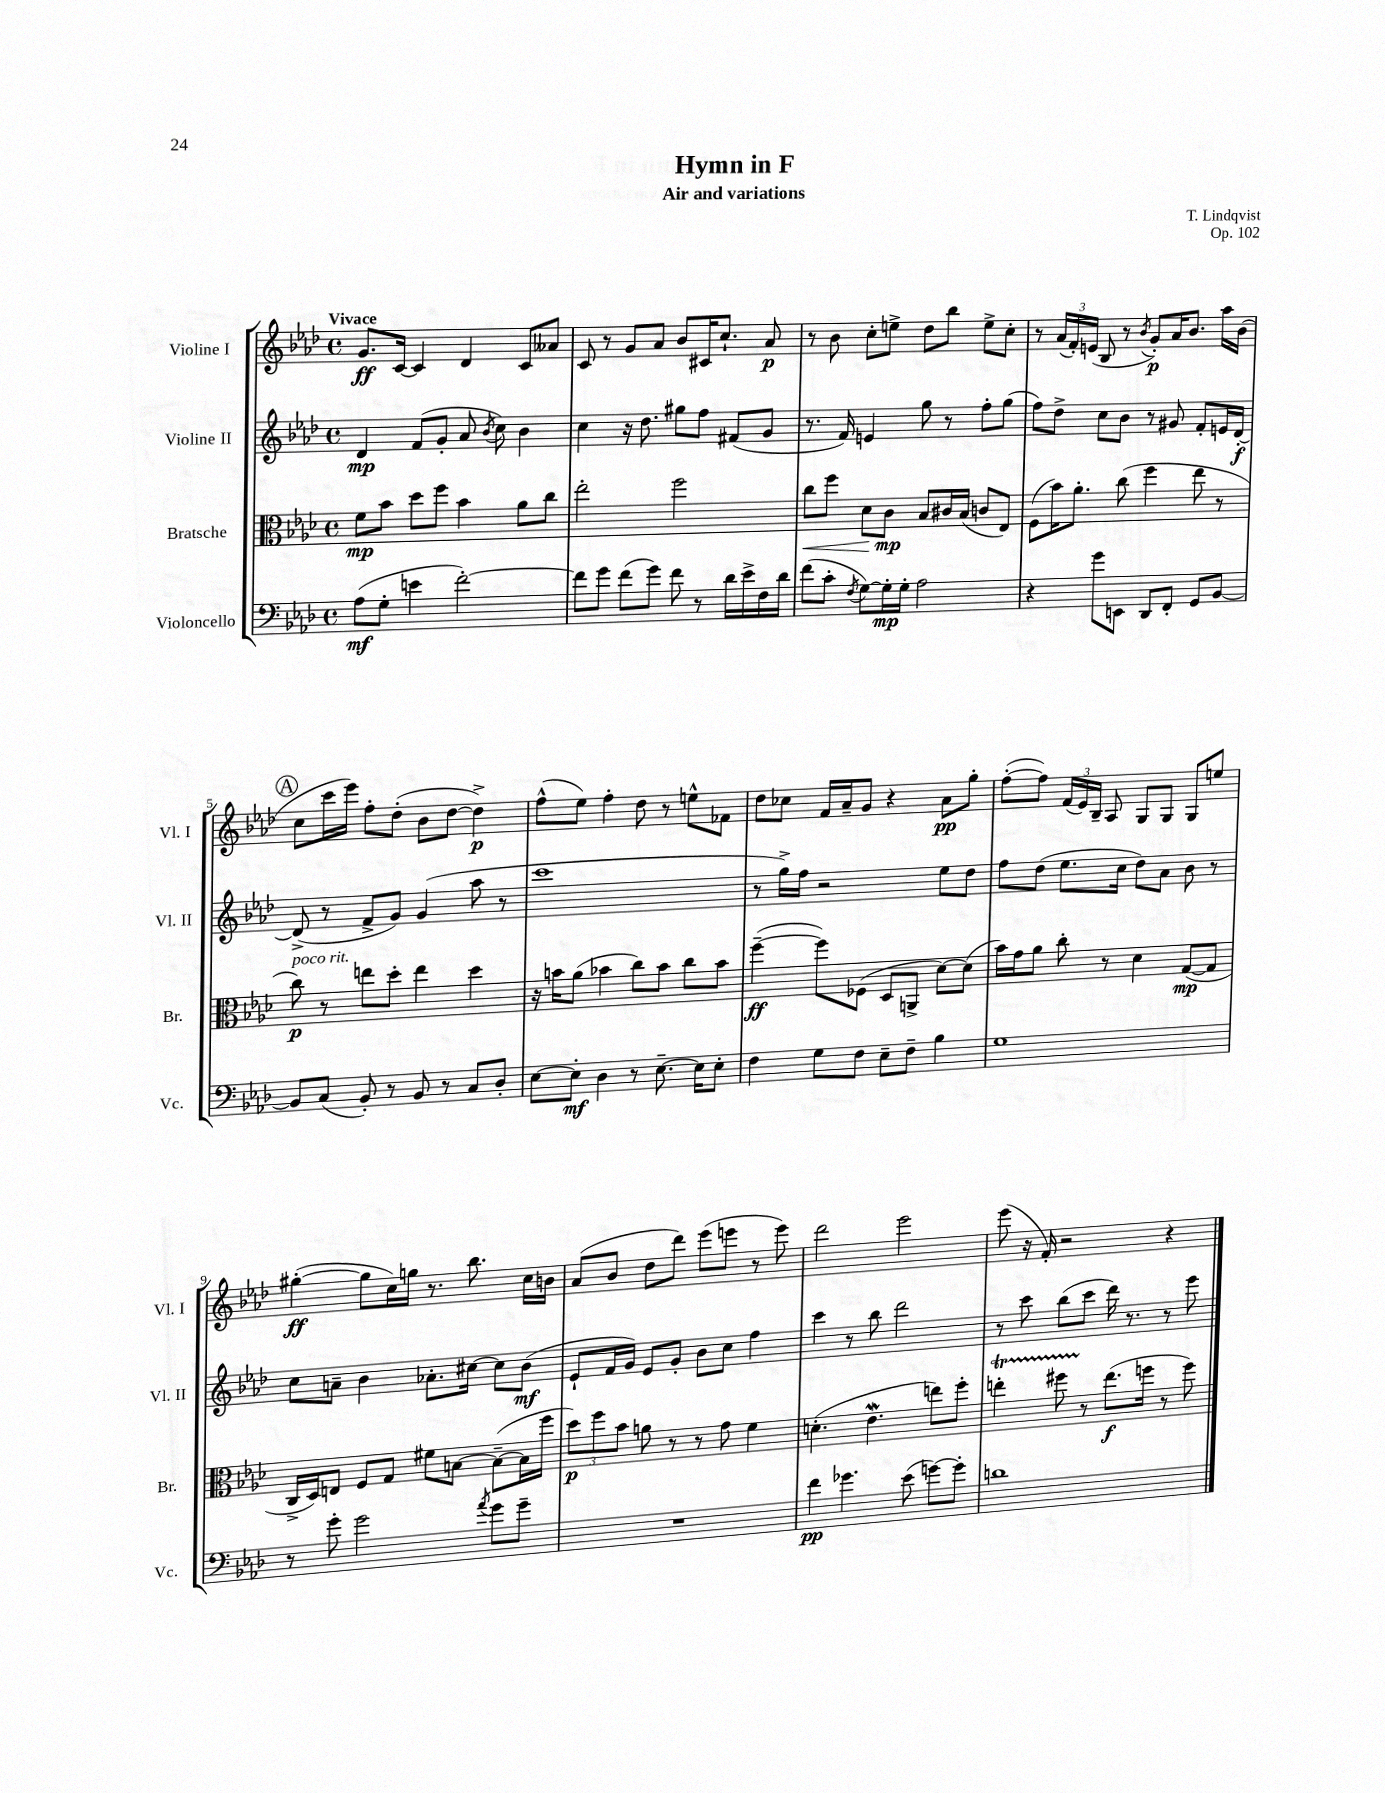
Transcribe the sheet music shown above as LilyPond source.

\header { title = "Hymn in F" composer = "T. Lindqvist" subtitle = "Air and variations" opus = "Op. 102" }
<<
\new StaffGroup <<
\new Staff = "s0" \with { instrumentName = "Violine I" shortInstrumentName = "Vl. I" } {
    \clef treble \key aes \major \defaultTimeSignature \time 4/4 \tempo "Vivace"
    \autoBeamOff g'8.[\ff c'16]~ c'4 des'4 c'8[ aeses'8] |
    c'8 r8 g'8[ aes'8] bes'8[ cis'16 c''8.]-! aes'8\p |
    r8 bes'8 c''8[-. e''8]-> des''8[ bes''8] e''8[-> c''8]-. |
    r8 \tuplet 3/2 { aes'16[( f'16-.) e'16]( } bes8 r8 \acciaccatura { bes'8 } g'8[-.\p) aes'16 bes'8.] aes''16[ bes'16]( |
    \mark \markup { \circle "A" } c''8[ c'''16 ees'''16]) f''8[-. des''8]-.( bes'8[ des''8]~ des''4->\p) |
    f''8[-^( ees''8]) f''4-. des''8 r8 e''8[-^ fes'8] |
    des''8[ ces''8] f'16[ aes'16-- g'8] r4 aes'8[\pp g''8]-. |
    f''8[~-.( f''8]) \tuplet 3/2 { f'16[( ees'16) bes16]-- } aes8 g8[ g8] g8[ e''8] |
    gis''4~-.\ff( gis''8[ c''16) g''16] r8. bes''8. c''16[ b'16] |
    aes'8[( bes'8] des''8[ des'''8]) ees'''8[( e'''8] r8 e'''8) |
    des'''2 ees'''2 |
    ees'''8( r16 f'16-.) r2 r4 \bar "|." |
}
\new Staff = "s1" \with { instrumentName = "Violine II" shortInstrumentName = "Vl. II" } {
    \clef treble \key aes \major \defaultTimeSignature \time 4/4
    \autoBeamOff des'4\mp f'8[( g'8]-. aes'8 \acciaccatura { bes'8 } c''8) bes'4 |
    c''4 r16 des''8. gis''8[ f''8] fis'8[( g'8] |
    r8. f'16) e'4 g''8 r8 f''8[-. g''8]( |
    f''8[) des''8]-> c''8[ bes'8] r8 gis'8 f'8[-. e'16 des'16]~-.\f |
    \mark \markup { \circle "A" } des'8->( r8 f'8[-> g'8]) g'4( aes''8 r8 |
    c'''1 |
    r8 g''16[->) f''16] r2 ees''8[ des''8] |
    f''8[ des''8]( ees''8.[ c''16] des''8[) aes'8] bes'8 r8 |
    c''8[ a'8]-- bes'4 aes'8.[-. cis''16]~ cis''8[ bes'8]\mf( |
    ees'8[-! f'16 g'16]) ees'8[ g'8]-. bes'8[ c''8] f''4 |
    c'''4 r8 bes''8 des'''2 |
    r8 c'''8 bes''8[( c'''8] des'''16) r8. r8 ees'''8 \bar "|." |
}
\new Staff = "s2" \with { instrumentName = "Bratsche" shortInstrumentName = "Br." } {
    \clef alto \key aes \major \defaultTimeSignature \time 4/4
    \autoBeamOff f'8[\mp bes'8] des''8[ f''8] bes'4 aes'8[ c''8] |
    ees''2-. f''2 |
    c''8[\< f''8] des'8[ c'8]\mp\! bes8[ cis'16 bes16]( c'8[ ees8]) |
    f8[( bes'16) aes'8.]-. c''8( f''4 ees''8 r8 |
    \mark \markup { \circle "A" } c''8\p^\markup { \italic "poco rit." }) r8 e''8[ des''8]-. e''4 des''4 |
    r16 b'16[ aes'8]( bes'4 c''8[) bes'8] c''8[ bes'8] |
    f''4~--\ff( f''8[) fes8]( des8[ a,8]-> des'8[~) des'8]( |
    bes'16[) g'16 aes'8] c''8-. r8 des'4 g8[~\mp( g8] |
    c16[-> des16) e8] f8[ g8] fis'8[ b8]~ b8[~--( b16 f''16] |
    \tuplet 3/2 { des''8[\p) f''8 bes'8] } a'8 r8 r8 g'8 f'4 |
    d'4.-.( ees'4.\mordent e''8[) f''8]-. |
    e''4-.\startTrillSpan fis''8 r8\stopTrillSpan e''8.[\f( f''16] r8 f''8) \bar "|." |
}
\new Staff = "s3" \with { instrumentName = "Violoncello" shortInstrumentName = "Vc." } {
    \clef bass \key aes \major \defaultTimeSignature \time 4/4
    \autoBeamOff aes8[\mf( g8]-. e'4 f'2~-.) |
    f'8[ g'8] f'8[( g'8]) f'8 r8 des'16[ ees'16-> f16 des'16] |
    f'8[( c'8]-. \acciaccatura { f8 } g8[~) g16-.\mp g16]-. aes2 |
    r4 g'8[ e,8] des,8[ f,8]-. g,8[ bes,8]~ |
    \mark \markup { \circle "A" } bes,8[ c8]( bes,8-.) r8 bes,8 r8 c8[ des8]-. |
    ees8[~ ees8]-.\mf des4 r8 ees8.~-- ees16[ ees8]-. |
    f4 g8[ f8] ees8[-- f8]-- bes4 |
    g1 |
    r8 g'8-. g'2 \acciaccatura { aes'8 } g'8[ g'8]-- |
    R1 |
    f'4\pp ges'4. ees'8( g'8[~) g'8]-. |
    d'1 \bar "|." |
}
>>
>>
